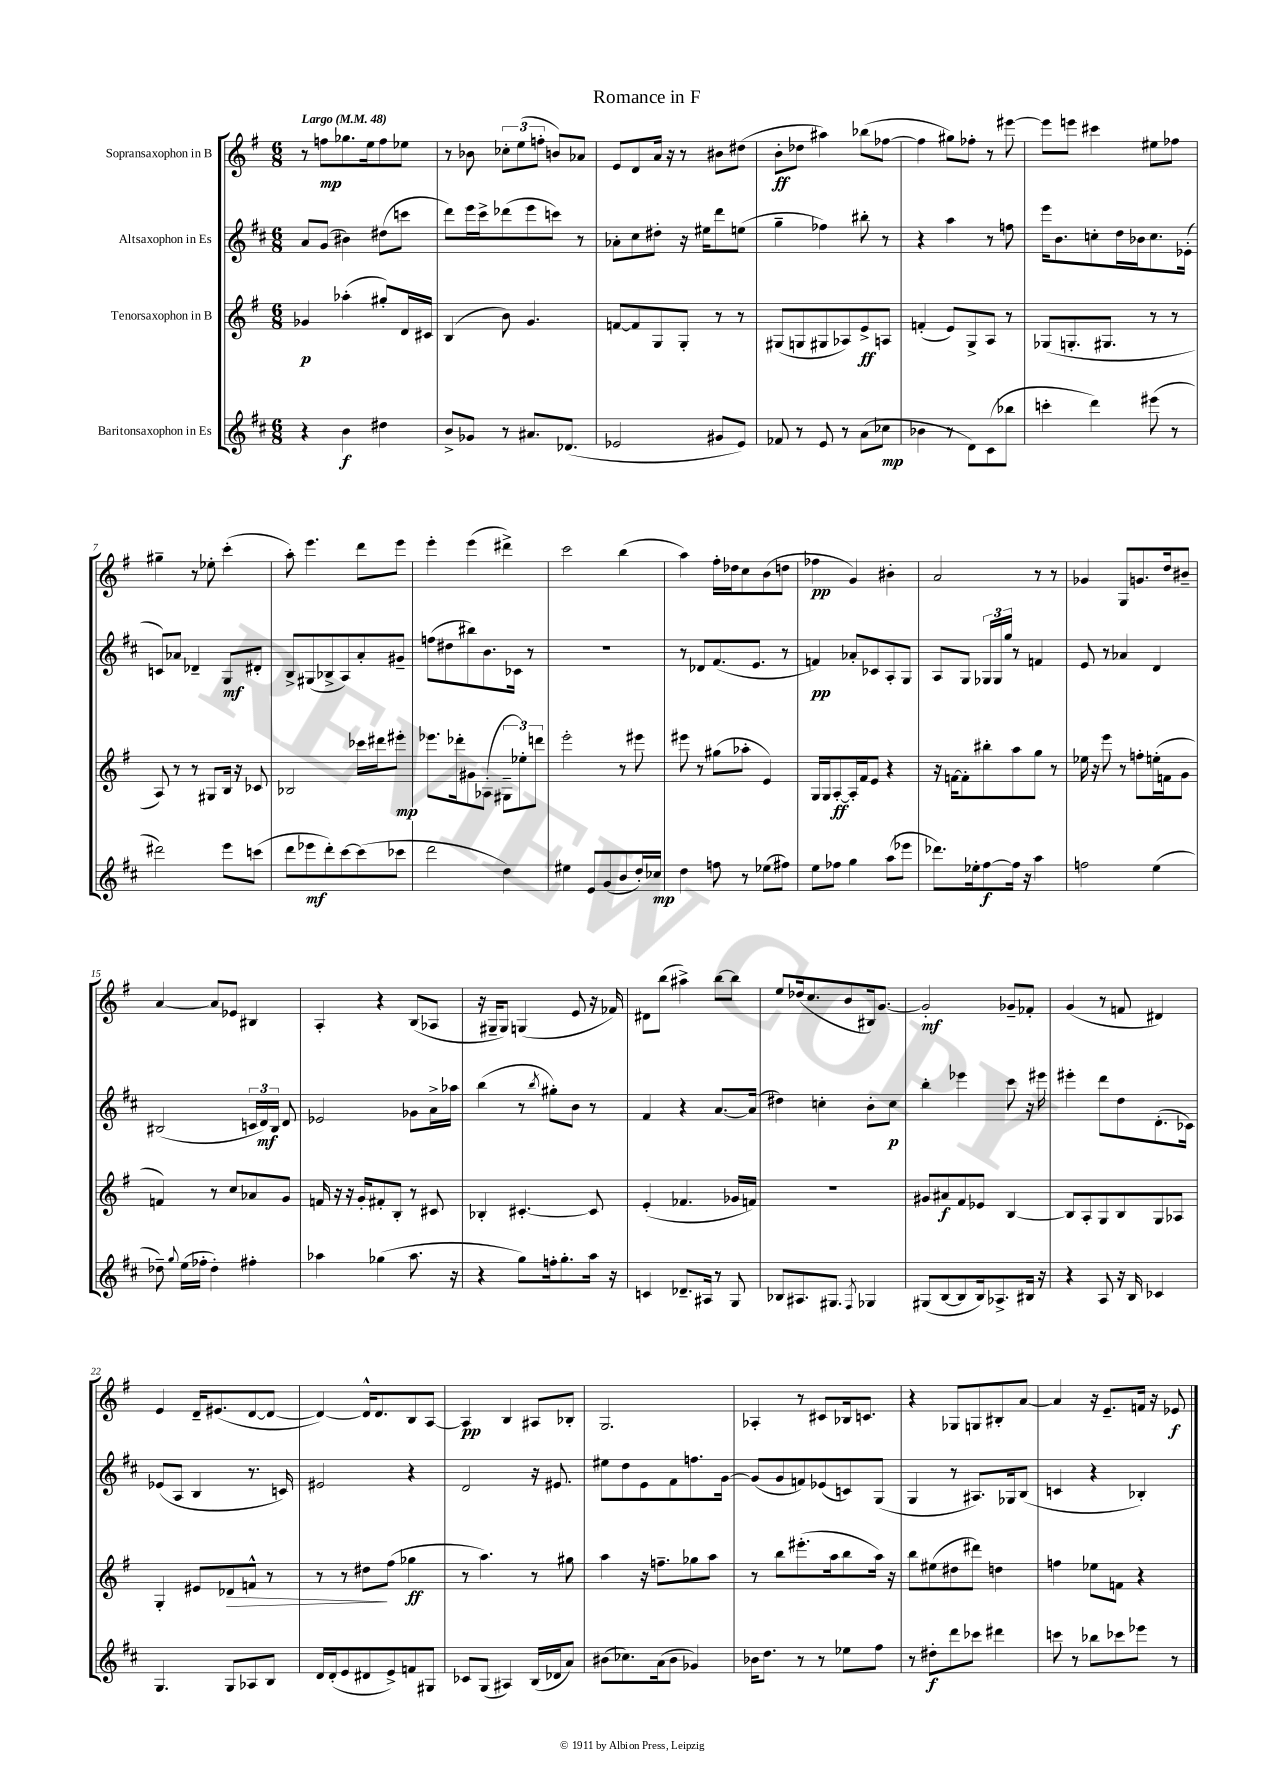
\header { title = "Romance in F" }
<<
\new StaffGroup <<
\new Staff = "s0" \with { instrumentName = "Sopransaxophon in B" } {
    \clef treble \key g \major \numericTimeSignature \time 6/8 \tempo "Largo" 4 = 48
    \autoBeamOff r8 f''8[\mp ges''8. e''16 f''8 ees''8] |
    r8 bes'8 \tuplet 3/2 { ces''8[-. e''8( f''8]-. } b'8[) aes'8] |
    e'8[ d'8 a'16] r16 r8 bis'8[ dis''8]( |
    b'8[-.\ff des''8] ais''4) bes''8[( fes''8]~ |
    fes''4 gis''8[) fes''8]-. r8 eis'''8~ |
    eis'''8[ e'''8] cis'''4 eis''8[ fes''8] |
    gis''4-- r8 ees''8-. c'''4-.( |
    a''8-.) e'''4. d'''8[ e'''8] |
    e'''4-. e'''4( dis'''4->) |
    c'''2 b''4( |
    a''4) fis''16[-. des''16 c''8 b'8( d''8] |
    fes''4\pp g'4) bis'4-. |
    a'2 r8 r8 |
    ges'4 g8[ g'8. d''16 bis'8]-- |
    a'4~ a'8[ ees'8] bis4 |
    a4-. r4 b8[( aes8] |
    r16 gis16[-- gis8]) g4( e'8 r16 fes'16) |
    dis'8[ b''8]( ais''4->) b''8[~ b''8] |
    e''8[ des''16( c''8. b'8 bis16) g'8.]~ |
    g'2-.\mf ges'8[-- fes'8]-. |
    g'4( r8 f'8 dis'4) |
    e'4 d'16[-- eis'8.( d'8~ d'8]~ |
    d'4~) d'16[-^ d'8. b8 a8]~ |
    a4\pp b4 ais8[ bes8]-. |
    g2. |
    aes4-. r8 cis'8[ bes16 c'8.] |
    r4 ges8[ g8 bis8-. a'8]~ |
    a'4 r16 e'8.[-- f'16] r16 ees'8\f \bar "|." |
}
\new Staff = "s1" \with { instrumentName = "Altsaxophon in Es" } {
    \clef treble \key d \major \numericTimeSignature \time 6/8
    \autoBeamOff a'8[ g'8]( bis'4) dis''8[( c'''8] |
    d'''8[) e'''16 cis'''16-> des'''8( e'''8 c'''8]) r8 |
    aes'8[-. cis''8 dis''8]-. r16 eis''16[ d'''8 e''8]( |
    g''4-- fes''4) bis''8-. r8 |
    r4 a''4 r8 f''8 |
    e'''16[ b'8. c''8-. d''16 bes'16 c''8. ees'16]-.( |
    c'8[) aes'8] des'4-- g8[\mf dis'8]-. |
    b8[-> gis8( bes8-> a8) a'8-. gis'8]-- |
    f''8[( dis''8 bis''8) b'8. ces'16] r8 |
    R2. |
    r8 des'8[ fis'8.( e'8.] r8 |
    f'4\pp) aes'8[-. ces'8 a8-. g8] |
    a8[ g8] \tuplet 3/2 { ges16[ ges16 g''16] } r8 f'4 |
    e'8 r8 aes'4 d'4 |
    bis2( \tuplet 3/2 { c'16[ d'16\mf) bis16] } d'8 |
    ees'2 ges'8[ a'16-> aes''16] |
    b''4( r8 \acciaccatura { b''8 } gis''8[-.) b'8] r8 |
    fis'4 r4 a'8.[~ a'16]( |
    dis''4) c''4-. b'8[-. c''8]\p |
    b''4-. ees'''4 cis'''8 r16 eis'''16 |
    eis'''4-. d'''8[ d''8 d'8.-.( ces'16]) |
    ees'8[( a8] b4 r8. c'16) |
    eis'2 r4 |
    d'2 r16 eis'8. |
    eis''8[ d''8 e'8 fis'8 f''8. g'16]~ |
    g'8[( g'8 f'8) ees'8( c'8) g8]( |
    g4 r8 ais8.[) ges16 b8]( |
    c'4 r4 bes4-.) \bar "|." |
}
\new Staff = "s2" \with { instrumentName = "Tenorsaxophon in B" } {
    \clef treble \key g \major \numericTimeSignature \time 6/8
    \autoBeamOff ges'4\p aes''4-.( gis''8[-.) d'16 cis'16] |
    b4( b'8) g'4. |
    f'8[~ f'8 g8 g8]-. r8 r8 |
    gis8[( g8 gis8 aes8) e'8->\ff a8] |
    f'4-.( e'8[) g8-> a8] r8 |
    ges8[( g8.-. gis8.] r8 r8 |
    a8) r8 r8 gis8[ b16] r16 ces'8 |
    bes2 ces'''16[ dis'''16 eis'''8]-.\mp |
    ees'''8.[ des'''16-. gis'8 aes8]-.( \tuplet 3/2 { gis8[-- ees''8-.) d'''8] } |
    e'''2-. r8 eis'''8 |
    eis'''8 r8 gis''8[( aes''8]-. e'4) |
    g16[ g16 a8~-.\ff a16-. fis'16 e'8] r4 |
    r16 f'16[~ f'8-. bis''8-. a''8 g''8] r8 |
    ees''16 r16 e'''8 r8 f''8[-. e''16-.( f'16 g'8] |
    f'4) r8 c''8[ aes'8 g'8] |
    f'16 r16 r16 g'16[-. fis'8-. b8]-. r8 cis'8 |
    bes4-. cis'4.~-. cis'8 |
    e'4-.( fes'4. ges'16[ f'16]) |
    R2. |
    gis'8[ ais'8\f fis'8 ees'8] b4~ |
    b8[ a8-. g8 b8 g8 aes8] |
    g4-. eis'8[ des'8\> f'8]-^ r8 |
    r8 r8 dis''8[\! fis''8]( ges''4\ff |
    r8 a''4.) r8 gis''8 |
    a''4 r16 f''8.[-- ges''8 a''8] |
    r8 b''8[ eis'''8.-.( a''16 b''8 a''16]) r16 |
    b''8[ eis''8( dis''8 dis'''8]) d''4 |
    f''4 ees''8[ f'8] r4 \bar "|." |
}
\new Staff = "s3" \with { instrumentName = "Baritonsaxophon in Es" } {
    \clef treble \key d \major \numericTimeSignature \time 6/8
    \autoBeamOff r4 b'4\f dis''4 |
    b'8[-> ges'8] r8 ais'8.[ des'8.]( |
    ees'2 gis'8[ ees'8]) |
    fes'8 r8 e'8 r8 a'8[( ces''8]\mp |
    bes'4 r8 d'8[) cis'8( bes''8] |
    c'''4-. d'''4) eis'''8( r8 |
    dis'''2) e'''8[ c'''8]( |
    d'''8[ ees'''8\mf d'''8-.) cis'''8~ cis'''8( ces'''8] |
    d'''2 d''4) |
    eis''4 e'8[ g'8( b'8 d''16-.) ces''16]\mp |
    d''4 f''8 r8 ees''8[( fis''8]) |
    e''8[ fes''8] g''4 a''8[( ees'''8] |
    des'''8.[) ees''16-. fis''8~\f fis''16] r16 a''4 |
    f''2 e''4( |
    des''8--) \appoggiatura { g''8 } e''16[( fes''16]-. des''4-.) fis''4-. |
    aes''4 ges''4( aes''8. r16 |
    r4 g''8[) f''16-. g''8.-. a''16] r16 |
    c'4 des'8.[-- ais16] r8 g8 |
    bes8[ ais8. gis8.] \acciaccatura { fis8 } ges4 |
    gis8[( b8~ b8 b16) aes8.-> bis16] r16 |
    r4 a8 r16 b16 ces'4 |
    g4. g8[ aes8 b8] |
    d'16[ d'16-.( e'8 dis'8 e'8->) f'8 gis8] |
    ces'8[ g8]( ais4) b16[( des'16 a'8]) |
    bis'8[( ces''8.) a'16( bis'8] ges'4) |
    bes'16[ d''8.] r8 r8 ees''8[ fis''8] |
    r8 dis''8[-.\f d'''8 ces'''8] dis'''4 |
    c'''8 r8 bes''8[ ces'''8 ees'''8] r8 \bar "|." |
}
>>
>>
